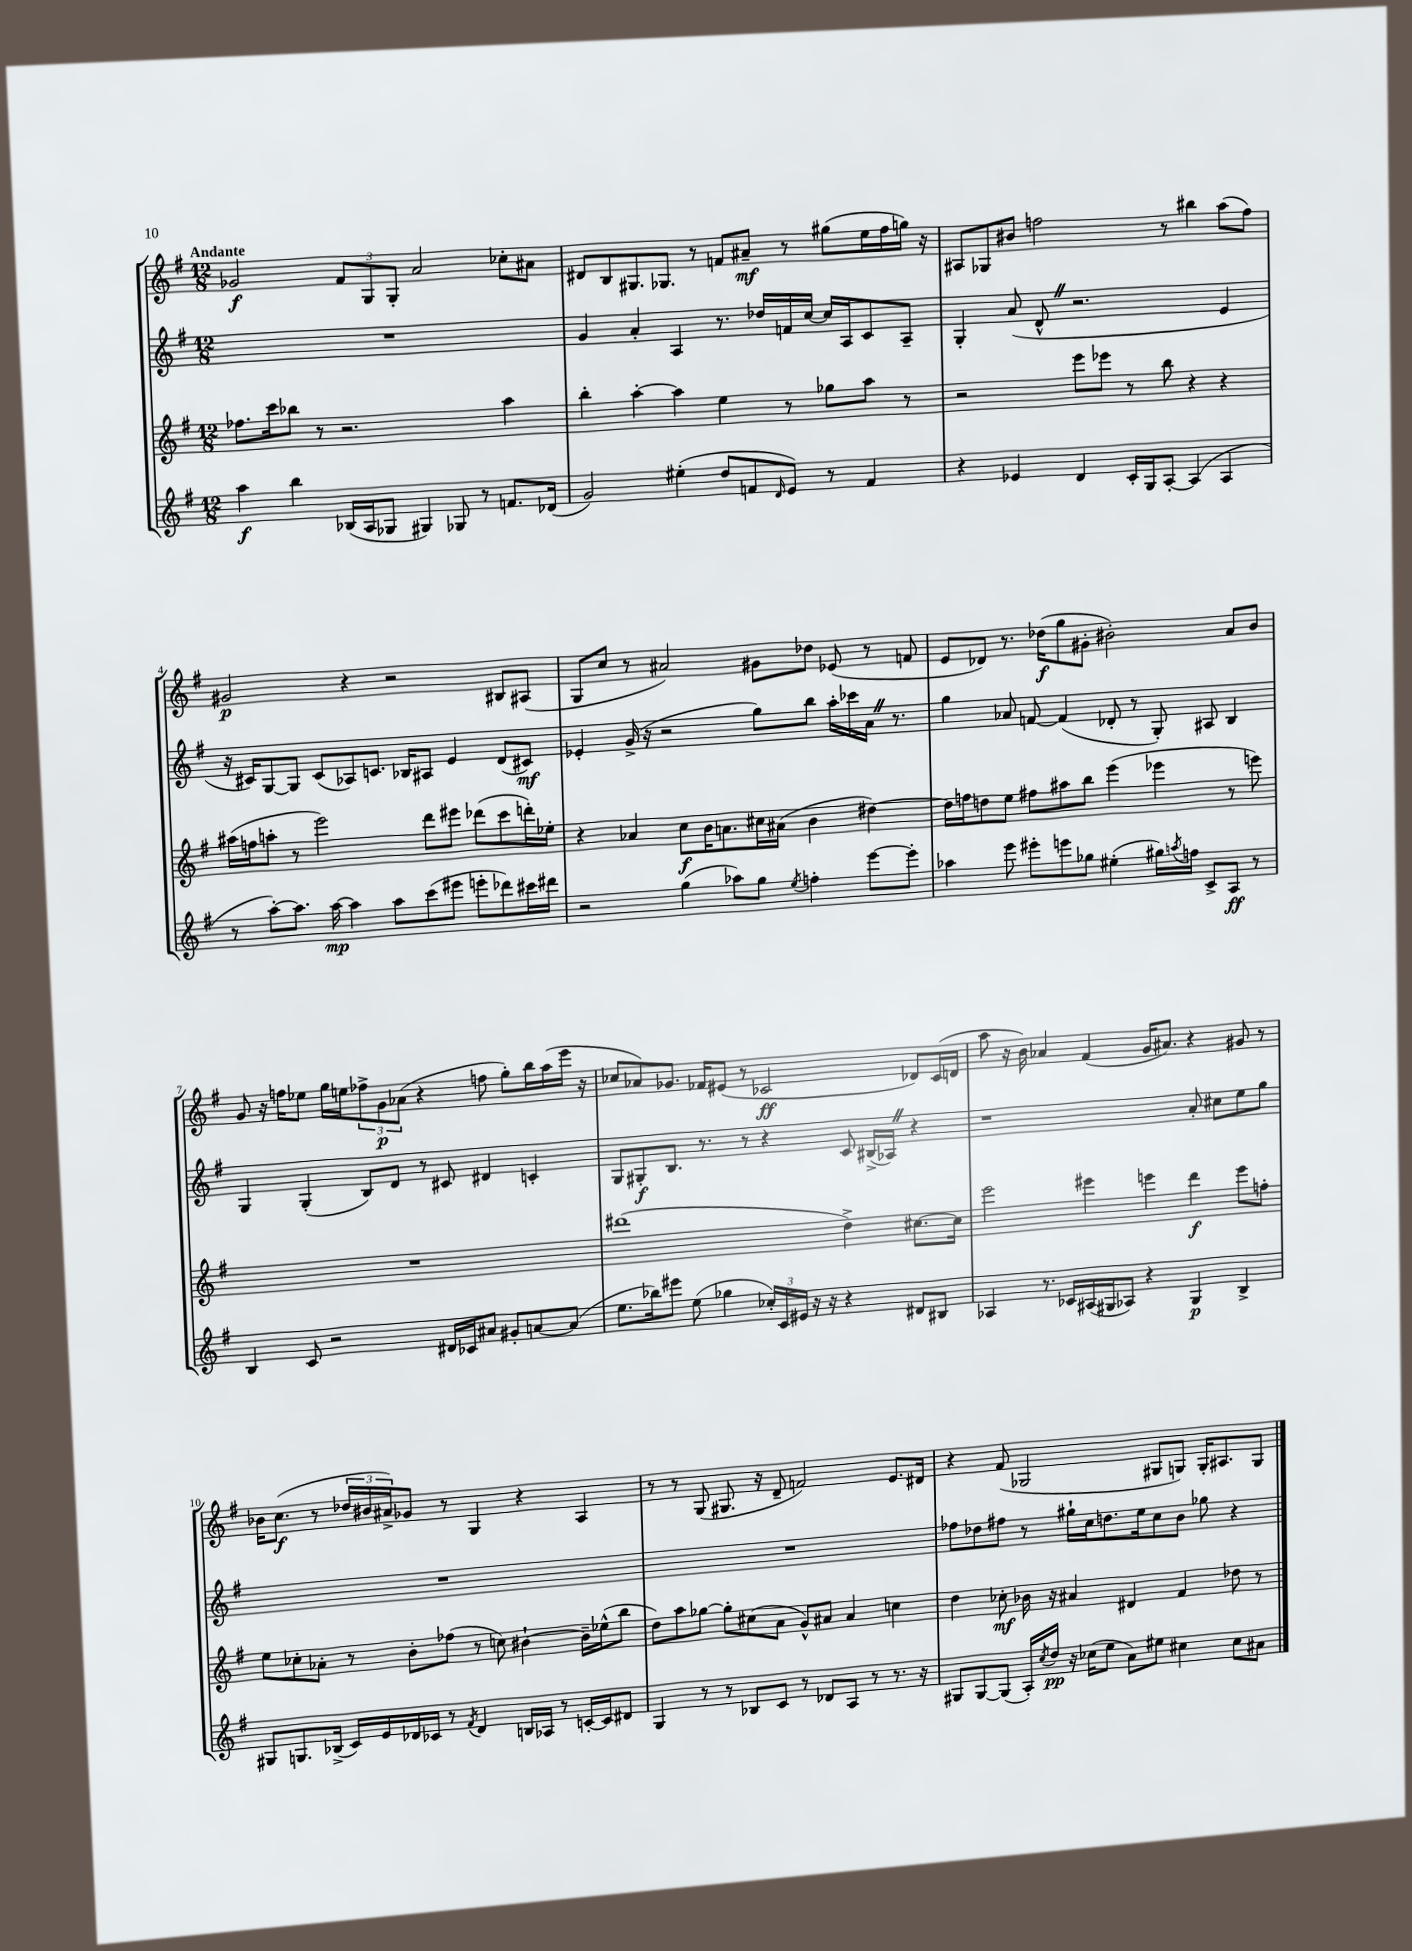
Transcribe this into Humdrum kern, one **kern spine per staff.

**kern	**kern	**kern	**kern
*staff4	*staff3	*staff2	*staff1
*clefG2	*clefG2	*clefG2	*clefG2
*k[f#]	*k[f#]	*k[f#]	*k[f#]
*M12/8	*M12/8	*M12/8	*M12/8
4aa	8.ff-	1.r	2g-
.	16ccc	.	.
4bb	8bb-	.	.
.	8r	.	.
(16B-	2.r	.	12f#
16A	.	.	.
.	.	.	12G
8G-	.	.	.
.	.	.	12G'
4G#)	.	.	2a
8G-	.	.	.
8r	.	.	.
8.f	4aa	.	8cc-'
.	.	.	8a#
(16d-	.	.	.
=	=	=	=
2g)	4bb'	4g	8d#
.	.	.	8B
.	[4aa'	4a'	8.G#
.	.	.	8.G-
(4ee#'	4aa]	4A	.
.	.	.	8r
8dd	4ee	8.r	8f
8f	.	.	8a#~
.	.	16dd-	.
16qqd	.	.	.
8e)	8r	16f	8r
.	.	[16cc	.
8r	8gg-	16cc]	(8gg#
.	.	16A	.
4f	8aa	8c	16ee
.	.	.	16ff#
.	8r	8A~	16gg)
.	.	.	16r
=	=	=	=
4r	2r	4G'	8A#
.	.	.	8G-
4e-	.	(8a	8b#
.	.	8d^^	2ff
4d	8eee	2.r	.
.	8eee-	.	.
16c'	8r	.	.
16G	.	.	.
[8A'	8bb	.	8r
(4A]	4r	.	4bb#
4A	4r	4e	(8aa
.	.	.	8ff)
=	=	=	=
8r	(16aa#	16r	2g#
.	16ff	16c#)	.
[8aa')	8aa'	[8G	.
8.aa]	8r	8G]	.
.	2eee)	(8c#	.
[16aa	.	.	.
4aa]	.	8A-)	4r
.	.	8.c	.
8aa	.	.	2r
.	.	16B-	.
(8ccc	8ddd	8A#	.
8eee#	8eee#	4e	.
8eee'	(8ddd-	.	.
8ddd-)	8ccc	(8d	8B#
16ccc#	16ddd')	8c#)	(8A#
16ddd#	16ee-'	.	.
=	=	=	=
2r	4r	4e-'	8G
.	.	.	8cc
.	4a-	(16g^	8r
.	.	16r	.
.	.	2r	2a#)
(4gg	8cc	.	.
.	16b	.	.
.	8.a	.	.
8aa-)	.	.	.
8gg	16cc#	8gg)	8g#
.	(16a#	.	.
8qee	.	.	.
4ff'	4b	8bb	8dd-
.	.	16aa'	(8e-
.	.	16ccc-	.
[8eee	[4dd#)	16a	8r
.	.	8.r	.
8eee']	.	.	8f
=	=	=	=
4aa-	16dd#]	4gg	8e
.	16ff	.	.
.	8dd	.	8d-)
8eee	8ee	8a-	8.r
8eee#'	8ff#	[8f	.
.	.	.	(16dd-
8eee	8aa#	(4f]	8gg
8gg-	8bb	.	8g#'
(4ee#'	(4eee	8d-'	2b#')
.	.	8r	.
16gg#)	4eee-	8G')	.
8qaa	.	.	.
16ff	.	.	.
8c^	.	8A#	.
8A	8r	4B	8a
8r	8eee)	.	8b#
=	=	=	=
4B	1.r	4G	8g
.	.	.	16r
.	.	.	16ff
8c	.	(4G'	8ee-
2r	.	.	16gg
.	.	.	16ee
.	.	8B)	12ff-^
.	.	.	12g
.	.	8d	.
.	.	.	(12a-
.	.	8r	4r
16d#	.	8c#	.
16c-	.	.	.
8a#	.	4d#	8ff
8g#'	.	.	8gg')
[8a	.	4c'	16bb
.	.	.	(16aa
(8a]	.	.	16eee
.	.	.	16r
=	=	=	=
8.ee	(1ddd#	8G	8cc-
.	.	8G#'	8a-)
16bb-)	.	.	.
8eee#	.	8.B	8.g-
(8ee	.	.	.
.	.	8.r	16f-
4gg-	.	.	(8e#
.	.	8r	8r
24cc-')	.	4r	2c-
24c	.	.	.
24e#	.	.	.
16r	.	.	.
16r	.	.	.
4r	4dd^)	8c	.
.	.	(16B#^	.
.	.	16A-)	.
8d#	[8.cc#	4r	8d-)
8B#	.	.	(16c-
.	16cc#]	.	16d
=	=	=	=
4A-	2eee	1r	8aa
.	.	.	16r
.	.	.	16b)
8.r	.	.	4a-
16c-	.	.	.
(16A#	4eee#	.	(4f#
16G#	.	.	.
8A-)	.	.	.
4r	4eee	.	16g
.	.	.	8.a#)
4G#	4ddd	8a'	4r
.	.	8cc#	.
4B^	8eee	8ee	8g#
.	8ff'	8gg	8r
=	=	=	=
8G#	8ee	1.r	16b-
.	.	.	(8.cc
8.G	8cc-'	.	.
.	8a-'	.	8r
(16B-^	.	.	.
16c)	8r	.	24dd-
.	.	.	24b#
16e	.	.	.
.	.	.	24a#^)
16d-	8b'	.	8g-
16c-	.	.	.
8r	(8ff-	.	8r
8qf#	.	.	.
4d-	8r	.	4G
.	8cc)	.	.
16B	[4b#`	.	4r
16A-	.	.	.
8r	.	.	.
[16c'	16b#~]	.	4A
16c]	(16ee-^^	.	.
8d#	8bb	.	.
=	=	=	=
4G	8dd)	1.r	8r
.	8aa	.	8r
8r	[8gg-	.	(8G
8r	8gg-']	.	8.G#
8B-	(8cc#	.	.
.	.	.	16r
8c	8a	.	8d~
8r	8g^^)	.	2f)
8d-	8a#	.	.
8A	4a#	.	.
8r	.	.	.
8.r	4cc	.	8.e
16r	.	.	16d#
=	=	=	=
8G#	4dd	8ff-	4r
[8G#	.	8dd-	.
(8G#]	8cc-'	8ff#	(8f#
16A')	16b-	8r	2G-
8qcc	.	.	.
16dd	16r	.	.
16r	4a#	16gg#`	.
(16cc-	.	16cc	.
8ee	.	8.dd	.
8a)	4d#	.	.
.	.	16ee	.
8ee#	.	8cc	8G#
4cc#	4f#	8b	8G)
.	.	8gg-	16G'
.	.	.	8.A#
8cc#	8dd-	4r	.
8a#	8r	.	8G
==	==	==	==
*-	*-	*-	*-
